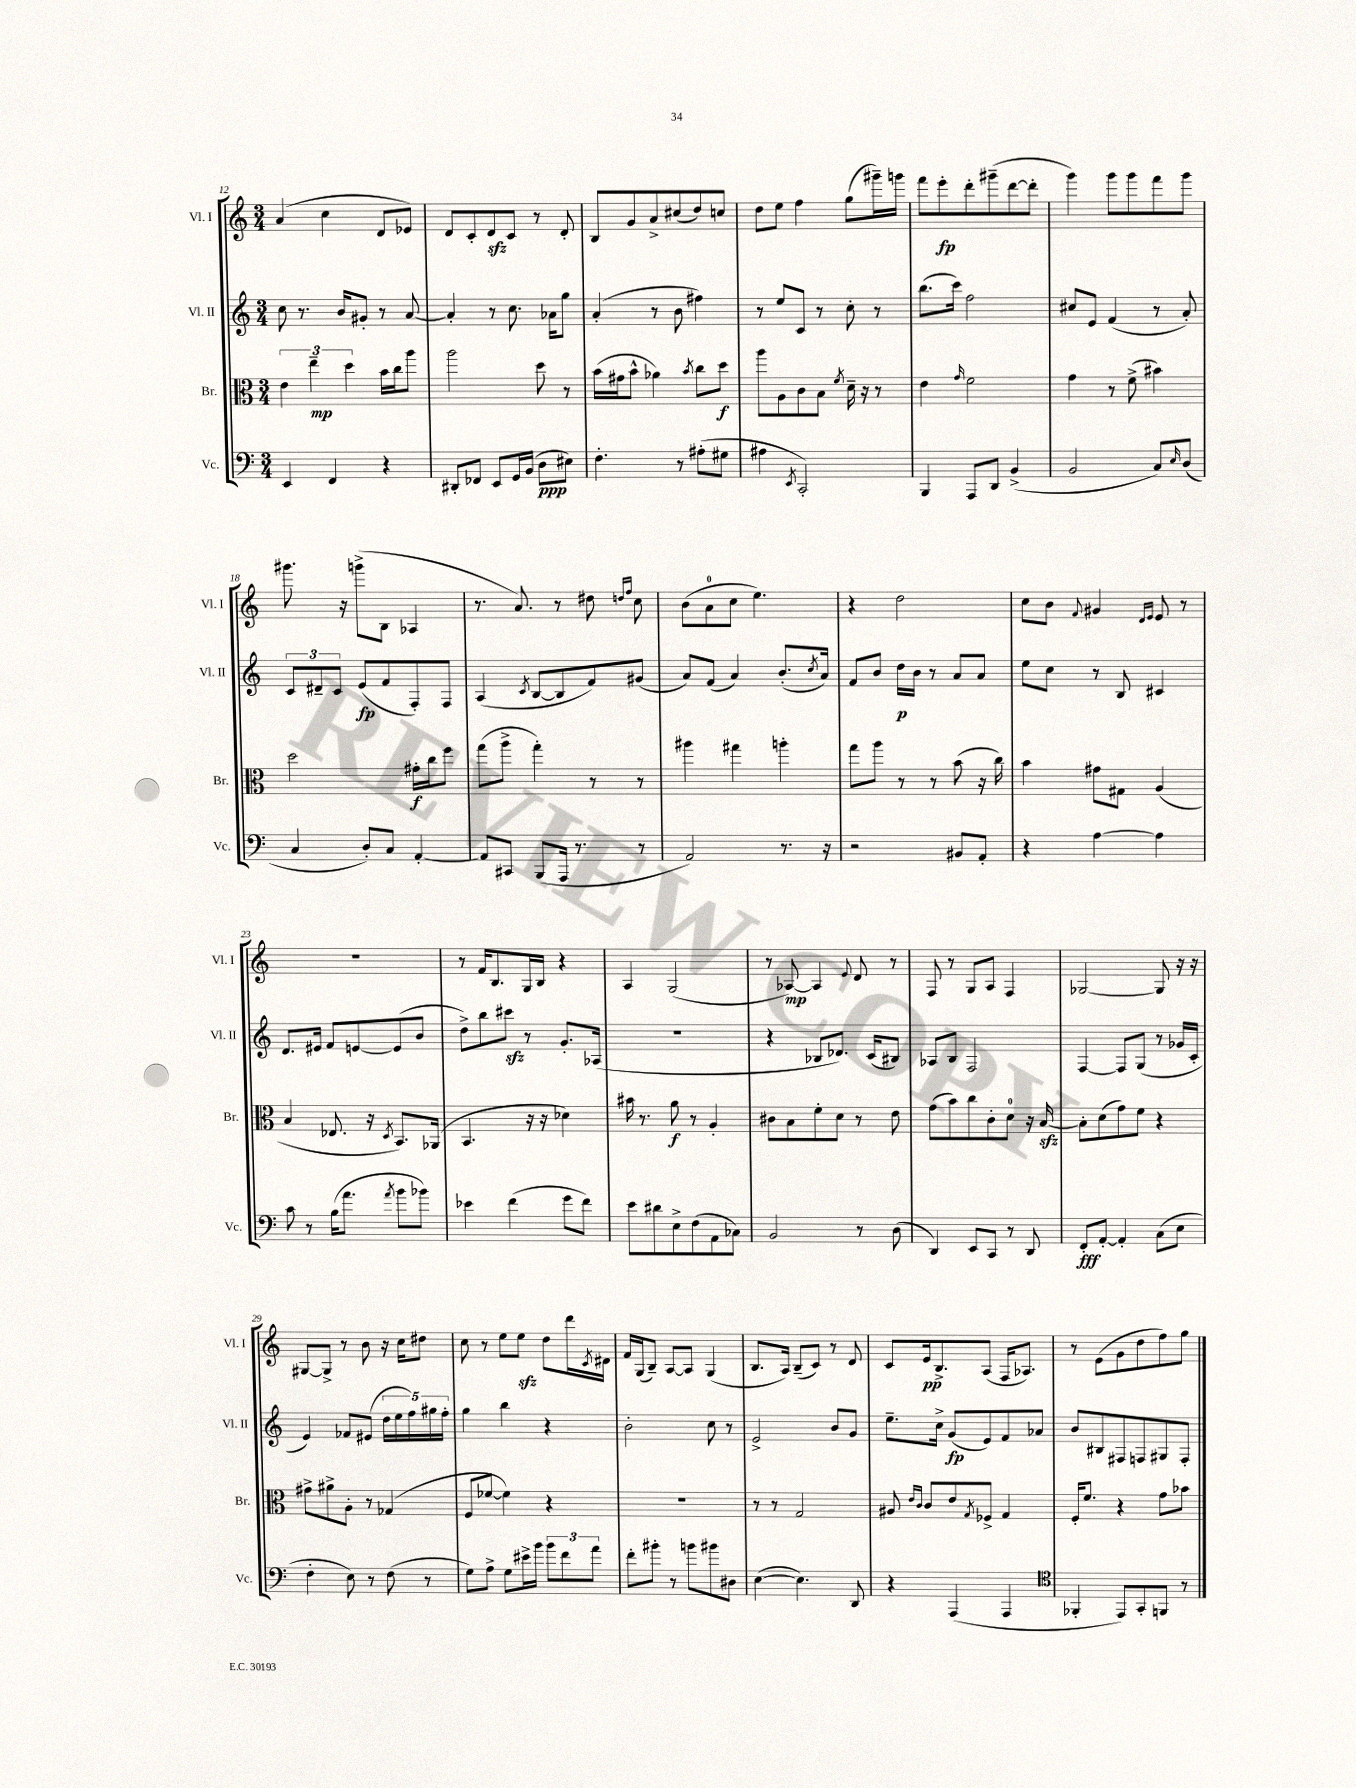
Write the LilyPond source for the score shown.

<<
\new StaffGroup <<
\new Staff = "s0" \with { instrumentName = "Vl. I" shortInstrumentName = "Vl. I" } {
    \clef treble \key c \major \numericTimeSignature \time 3/4
    a'4( c''4 d'8 ees'8) |
    d'8 c'8-. d'8\sfz c'8 r8 d'8-. |
    b8 g'8 a'8-> cis''8( d''8) c''8 |
    d''8 e''8 f''4 g''8( gis'''16--) g'''16 |
    f'''8 e'''8-.\fp d'''8-. gis'''8--( d'''8~ d'''8-. |
    g'''4) g'''8 g'''8 f'''8 g'''8 |
    gis'''8. r16 g'''8->( b8 aes4 |
    r8. a'8.) r8 dis''8 \grace { d''16 f''16 } c''8 |
    b'8( a'8-0 c''8 e''4.) |
    r4 d''2 |
    c''8 b'8 \appoggiatura { f'8 } gis'4 \grace { d'16 e'16 } e'8 r8 |
    R2. |
    r8 f'16 b8. g16 b16 r4 |
    a4 g2( |
    r8 aes8~\mp) aes4 \appoggiatura { e'8 } d'8 r8 |
    f8 r8 g8 a8 f4 |
    ges2~ ges8 r16 r16 |
    gis8~ gis8-> r8 b'8 r16 c''16 dis''8 |
    c''8 r8 e''8 e''8\sfz d''8 d'''16 \acciaccatura { c'8 } dis'16 |
    f'16 g16( b8--) a8~ a8 g4( |
    b8. a16) b8--( c'8) r8 d'8 |
    c'8 e'16\pp b8.-> a8( f16 aes8.) |
    r8 e'8( g'8 d''8 f''8) g''8 \bar "|." |
}
\new Staff = "s1" \with { instrumentName = "Vl. II" shortInstrumentName = "Vl. II" } {
    \clef treble \key c \major \numericTimeSignature \time 3/4
    c''8 r8. b'16 gis'8-. r8 a'8~ |
    a'4-. r8 c''8. aes'16 g''8 |
    a'4-.( r8 b'8 fis''4) |
    r8 e''8 c'8 r8 c''8-. r8 |
    b''8.( c'''16) f''2 |
    cis''8 e'8 f'4( r8 a'8-.) |
    \tuplet 3/2 { c'8 dis'8-- c'8 } e'8\fp( f'8 f8-.) f8 |
    a4( \acciaccatura { c'8 } b8~ b8 f'8) gis'8( |
    a'8) f'8( a'4) b'8.-.( \acciaccatura { c''8 } a'16) |
    f'8 b'8 d''16\p b'16 r8 a'8 a'8 |
    e''8 c''8 r8 b8 cis'4 |
    d'8. eis'16 f'8 e'8~ e'8( b'8 |
    d''8->) b''8 cis'''8\sfz r8 g'8.-. aes16( |
    R2. |
    r4 bes8 des'8.) c'16( bis8) |
    aes8 b8 f2 |
    f4~ f8 g8( r8 ges'16 c'16-. |
    e'4) fes'8 eis'8( \tuplet 5/4 { d''16 e''16 f''16) gis''16 f''16-. } |
    g''4 b''4 r4 |
    b'2-. c''8 r8 |
    e'2-> b'8 g'8 |
    e''8.-- c''16-> g'8\fp( e'8) f'8 aes'8 |
    b'8 bis8 fis8 f8 gis8 f8-. \bar "|." |
}
\new Staff = "s2" \with { instrumentName = "Br." shortInstrumentName = "Br." } {
    \clef alto \key c \major \numericTimeSignature \time 3/4
    \tuplet 3/2 { e'4 e''4--\mp d''4 } b'16 c''16 a''8 |
    a''2 d''8 r8 |
    b'16( gis'16 b'8-^ aes'4) \acciaccatura { b'8 } c''8 d''8\f |
    a''8 a8 c'8 b8 \acciaccatura { f'8 } d'16-- r16 r8 |
    e'4 \grace { g'16 } f'2 |
    g'4 r8 f'8->( bis'4) |
    d''2 gis'16-.\f c''16 f''8 |
    g''8( a''8-> g''4-.) r8 r8 |
    ais''4 gis''4 a''4-. |
    g''8 a''8 r8 r8 b'8( r16 c''16) |
    b'4 gis'8 gis8 a4( |
    b4 ees8. r16 \acciaccatura { d8 } b,8.) aes,16( |
    b,4. r16 r16 des'4) |
    bis'16 r8. a'8\f r8 a4-. |
    cis'8 b8 f'8-. d'8 r8 e'8 |
    g'8( b'8) c''8 c'8-. d'8-0 r16 b16~\sfz |
    b8-. d'8( g'8) f'8 r4 |
    gis'8-> ais'8-> a8-. r8 ges4( |
    f8 fes'8~ fes'4) r4 |
    R2. |
    r8 r8 g2 |
    ais8 \grace { e'16 c'16 } c'8 e'8 \acciaccatura { g8 } fes8-> g4 |
    f16-. f'8. r4 g'8 bes'8 \bar "|." |
}
\new Staff = "s3" \with { instrumentName = "Vc." shortInstrumentName = "Vc." } {
    \clef bass \key c \major \numericTimeSignature \time 3/4
    e,4 f,4 r4 |
    dis,8-. fes,8 e,8 g,16 b,16( d8\ppp eis8) |
    f4.-. r8 ais8-.( gis8 |
    ais4 \acciaccatura { e,8 } c,2-.) |
    b,,4 a,,8 d,8 b,4->( |
    b,2 c8) \grace { e16 } d8( |
    c4 d8-.) c8 a,4~-. |
    a,8 cis,8 b,,8( a,,16 r8. r8 |
    a,2) r8. r16 |
    r2 bis,8 a,8-. |
    r4 a4~ a4 |
    c'8 r8 b16( a'8. \acciaccatura { a'8 } b'8 bes'8) |
    ees'4 f'4( g'8 f'8) |
    e'8 dis'8 e8-> f8( a,8 ces8) |
    b,2 r8 d8( |
    d,4) e,8 c,8 r8 d,8 |
    f,8-.\fff a,8~-. a,4-. c8( e8 |
    f4-. e8) r8 f8( r8 |
    g8) a8-> g8 eis'16-> b'16 \tuplet 3/2 { b'8 f'8 a'8 } |
    f'8-. bis'8-. r8 b'8 bis'8 dis8 |
    e4~( e4.) d,8 |
    r4 a,,4( a,,4 |
    \clef tenor fes,4-. e,8) g,8-. f,8 r8 \bar "|." |
}
>>
>>
\layout { \context { \Score currentBarNumber = #12 } }
